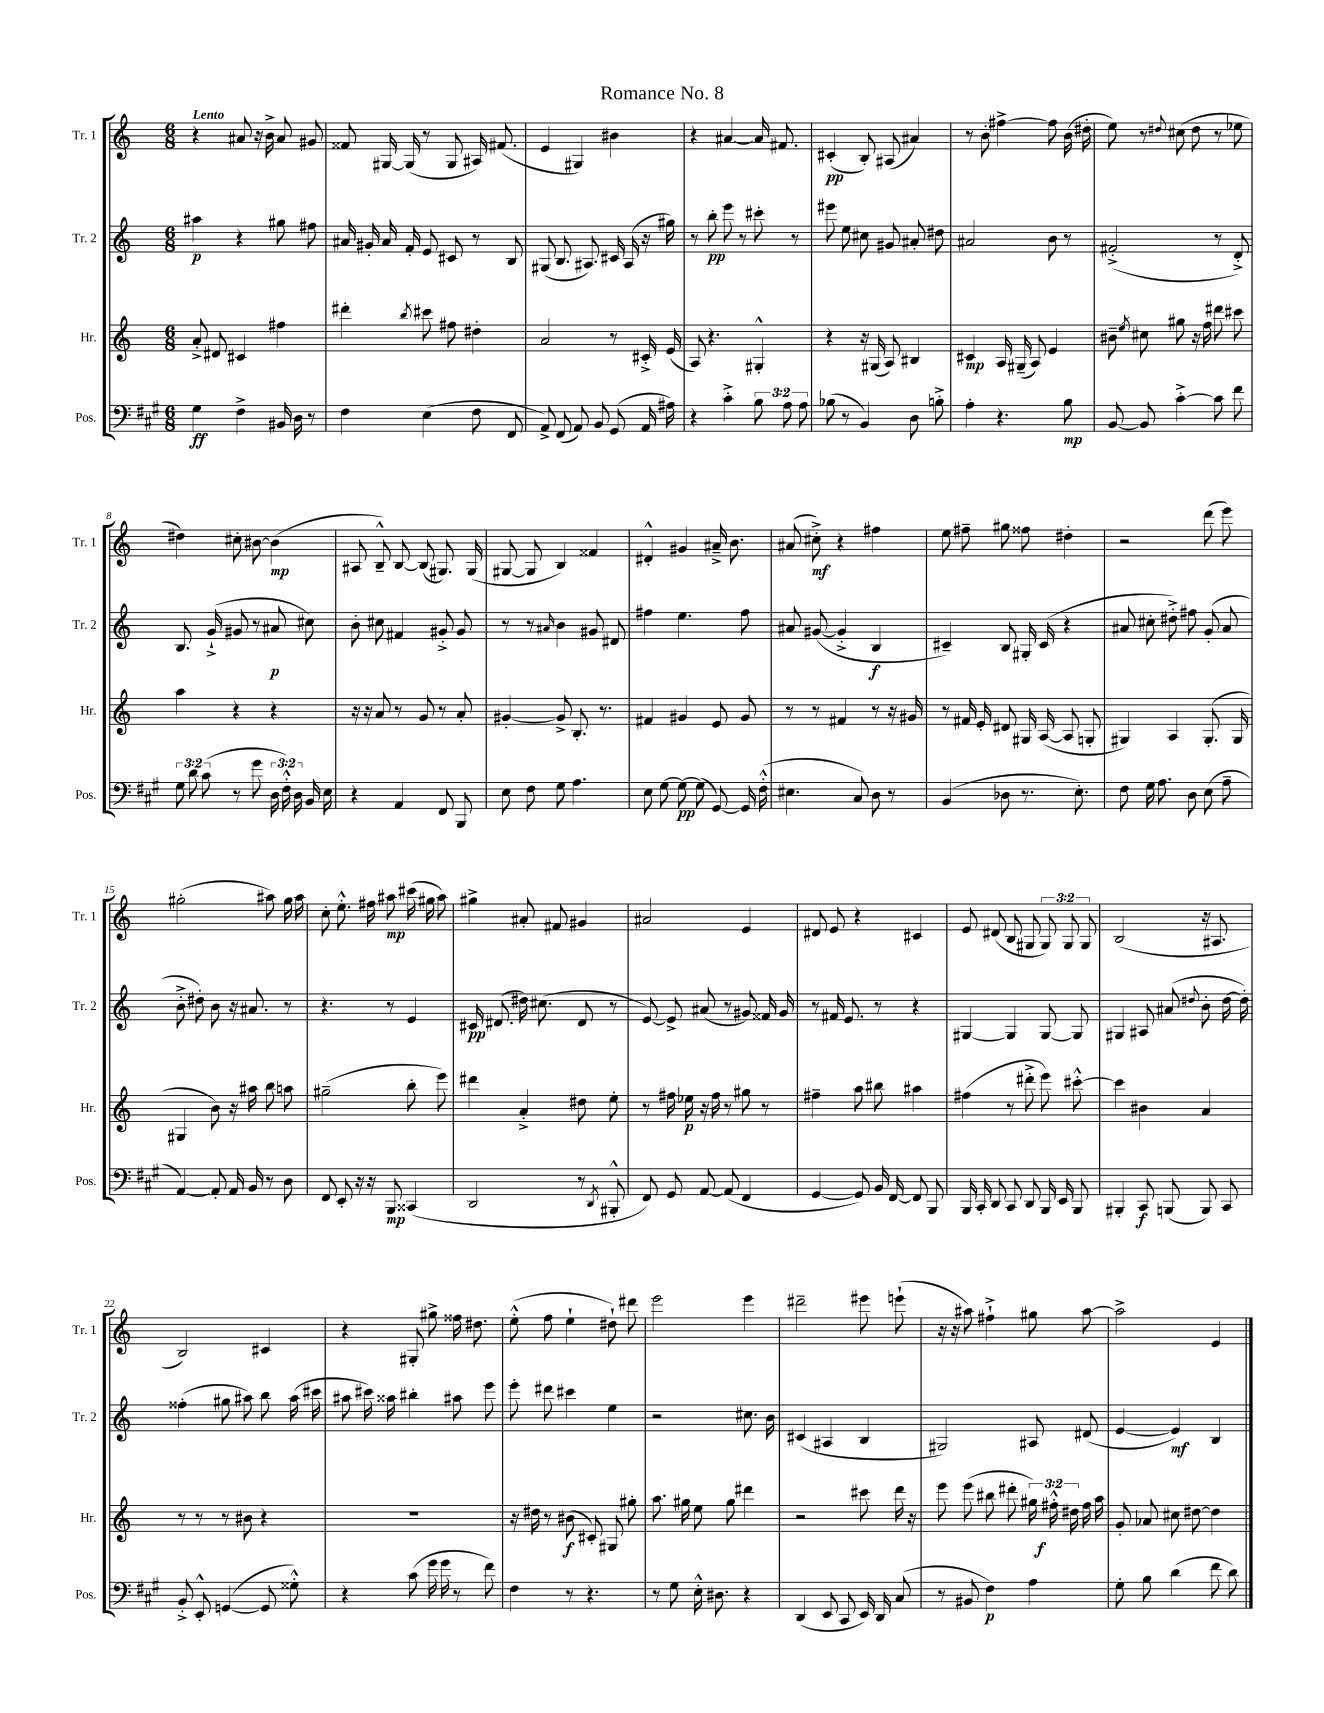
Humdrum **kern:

**kern	**kern	**kern	**kern
*staff4	*staff3	*staff2	*staff1
*clefF4	*clefG2	*clefG2	*clefG2
*k[f#c#g#]	*k[]	*k[]	*k[]
*M6/8	*M6/8	*M6/8	*M6/8
4G#	8a'^	4aa#	4r
.	8d#	.	.
4F#^	4c#	4r	8a#
.	.	.	16r
.	.	.	16b^
16BB#	4ff#	8gg#	8a#
16D	.	.	.
8r	.	8ff#	8g#
=	=	=	=
4F#	4ddd#'	16a#	8f##
.	.	16g#'	.
.	.	16a#	[16G#
.	.	16f'	(16G#]
.	8qbb	.	.
(4E	8ccc#	8e	8r
.	8ff#	8c#	8G#
8F#	4dd#'	8r	16A#)
.	.	.	(8.f#
8FF#	.	8B	.
=	=	=	=
8AA^)	2a	(8G#	4e
(8FF#	.	8.B	.
8AA)	.	.	4G#)
.	.	8.A#)	.
8BB	.	.	.
(8GG#	8r	16c#	4b#
.	.	(16A#	.
16AA	16c#'^	16r	.
16A#)	(16e	16gg#)	.
=	=	=	=
4r	8A)	8r	4r
.	4.r	8bb'	.
4c#'^	.	8eee	[4a#
.	.	8r	.
12B	4G#'^^	8ccc#'	16a#]
.	.	.	8.f#
12A	.	.	.
.	.	8r	.
12A	.	.	.
=	=	=	=
(8B-	4r	8eee#	(4c#'
8r	.	8ee	.
4BB)	16r	8cc#	8B')
.	(16G#	.	.
.	8A)	8g#	(8A#
8D	4B#	8a#'	4a#)
8B'^	.	8dd#	.
=	=	=	=
4A'	4c#	2a#	8r
.	.	.	8b'
4.r	16A	.	[4ff#^
.	(16G#~	.	.
.	8A)	.	.
.	4e	8b	8ff#]
8B	.	8r	(16b
.	.	.	16dd#'
=	=	=	=
[8BB	8b#~	(2f#'^	8ee)
.	8qee	.	.
8BB]	8cc#	.	8r
.	.	.	8qqdd#
[4c#'^	8gg#	.	(8cc#
.	16r	.	8dd#
.	16ff	.	.
8c#]	8ddd#	8r	8r
8f#	8ccc#	8d'^)	8ee-
=	=	=	=
12G#	4aa	8.B	4dd#)
12d	.	.	.
(12c#	.	.	.
.	.	(16g`^	.
8r	4r	8g#	8cc#'
8g#	.	8r	[8b#
24D	4r	8a#	(4b#]
24F#'^^)	.	.	.
24D	.	.	.
16BB	.	8cc#)	.
16E	.	.	.
=	=	=	=
4r	16r	8b'	8A#
.	16r	.	.
.	8a	8cc#	8B~^^)
4AA	8r	4f#	[8B
.	8g	.	(8B]
8FF#	8r	8g#'^	8.G#)
8BBB	8a'	8g#	.
.	.	.	(16G#
=	=	=	=
8E	[4g#'	8r	[8G#
8F#	.	8r	8G#]
.	.	16qqa#	.
8G#	8g#^]	4b	4B)
4.A	8.B'	.	.
.	.	8g#	4f##
.	8.r	.	.
.	.	8d#	.
=	=	=	=
8E	4f#	4ff#	4d#'^^
[8G#	.	.	.
8G#_	4g#	4.ee	4g#
(8G#]	.	.	.
[8GG#)	8e	.	16a#~^
.	.	.	8.b
16GG#]	8g#	8ff#	.
(16F#'^^	.	.	.
=	=	=	=
4.E#	8r	8a#	(8a#
.	8r	([8g#	8cc#'^)
.	4f#	4g#'^]	4r
8C#)	.	.	.
8D	8r	4B	4ff#
8r	16r	.	.
.	16g#	.	.
=	=	=	=
(4BB	8r	4c#~)	8ee
.	16f#	.	8ff#~
.	16e'	.	.
8D-	8d#	8B	8gg#
8.r	16G#	16G#'	8ff##
.	([16A	(16c#	.
.	8A]	4r	4dd#'
8.E')	.	.	.
.	8G'	.	.
=	=	=	=
8F#	4G#)	8a#	2r
16G#	.	8cc#'	.
8.A	.	.	.
.	4A	8dd#'^)	.
8D	.	8ff#	.
(8E	(8.G#'	(8g'	(8ddd
8A~	.	8a#	8eee)
.	16G#	.	.
=	=	=	=
[4AA)	4G#	8b'^	(2gg#'
.	.	8dd#')	.
8AA']	8b)	8b	.
16AA	16r	16r	.
16BB	16aa#	8.a#	.
8r	8bb	.	8aa#)
8D	8aa	8r	16gg#
.	.	.	16aa#
=	=	=	=
8FF#	(2gg#~	4.r	8cc'
8EE'	.	.	8.ee'^^
16r	.	.	.
16r	.	.	16ff#
8BBB	.	8r	8aa#
(4CC##	8bb'	4e	(16ccc#
.	.	.	16gg#
.	8eee)	.	8aa#)
=	=	=	=
2DD	4ddd#	16c#	4gg#^
.	.	(8.d#	.
.	4a'^	16dd#)	8a#'
.	.	(8.cc#	.
.	.	.	8f#
8r	8dd#	8d#	4g#
8qDD	.	.	.
8BBB#'^^	8ee'	8r	.
=	=	=	=
8FF#)	8r	[8e)	2a#
8GG#	16ff#	8e^]	.
.	16ee-	.	.
[8AA	16r	(8a#	.
.	16ff#	.	.
(8AA]	8r	8r	.
4FF#	8gg#	8g#)	4e
.	8r	16f##	.
.	.	16g#	.
=	=	=	=
[4GG#	4ff#~	8r	8d#
.	.	16f#	8e
.	.	8.e	.
8GG#])	8aa	.	4r
16BB	8bb#	8r	.
[16FF#	.	.	.
8FF#]	4aa#	4r	4c#
8BBB	.	.	.
=	=	=	=
16BBB	(4ff#	[4G#	8e
16CC#'	.	.	.
8DD	.	.	(8d#
8CC#	8r	4G#]	8B
8DD	8ddd#'^	.	8G#
16BBB	8eee)	[8G#	12G#)
16EE	.	.	.
.	.	.	12G#
8BBB	[8ccc#'^^	8G#]	.
.	.	.	12G#
=	=	=	=
4BBB#'	4ccc#]	4G#	(2B
8CC#	4b#	8A#	.
(8BBB	.	(8a#	.
.	.	8qqdd#	.
8BBB)	4a	8b'	16r
.	.	.	8.A#
8CC#	.	[16dd#	.
.	.	16dd#'])	.
=	=	=	=
8BB'^	8r	(4ff##'	2B)
8EE'^^	8r	.	.
([4GG	8r	8gg#	.
.	8b#	8aa#)	.
8GG]	4r	8bb	4c#
8G##'^^)	.	(16aa#	.
.	.	16ccc#	.
=	=	=	=
4r	2.r	8aa#	4r
.	.	16ccc#)	.
.	.	16aa##	.
(8c#	.	4bb#'	8G#'
16g#	.	.	8gg#^
16g#	.	.	.
8r	.	8aa#	16ff##
.	.	.	8.dd#
8f#)	.	8eee	.
=	=	=	=
4F#	16r	8eee'	(8ee'^^
.	16dd#	.	.
.	8r	8ddd#	8ff
8r	(8b#	4ccc#	4ee`
4.r	8c#')	.	.
.	8G#	4ee	8dd#`)
.	8gg#'	.	8ddd#
=	=	=	=
8r	8.aa	2r	2eee
8G#	.	.	.
.	16gg#	.	.
16E'^^	8ee	.	.
8.D#	.	.	.
.	8gg#	.	.
4r	4ddd#	8.cc#	4eee
.	.	16b	.
=	=	=	=
(4DD	2r	(4c#	2ddd#~
8EE	.	4A#	.
8CC#	.	.	.
16EE)	8ccc#	4B	8eee#
16DD	.	.	.
(8C#	16ddd	.	(8eee`
.	16r	.	.
=	=	=	=
8r	8eee	2G#)	16r
.	.	.	16r
8BB#	(8eee	.	8aa#)
4F#)	8bb#	.	4ff#`^
.	8ddd#'	.	.
4A	24gg#)	8A#	8gg#
.	24ff#'^^	.	.
.	24dd#	.	.
.	16ff#	(8d#	[8aa#
.	16aa	.	.
=	=	=	=
8G#'	8g'	[4e	2aa#^]
8B	8a-	.	.
(4d	8cc#	4e])	.
.	[8dd#	.	.
8f#	4dd#]	4B	4e
8d)	.	.	.
==	==	==	==
*-	*-	*-	*-
